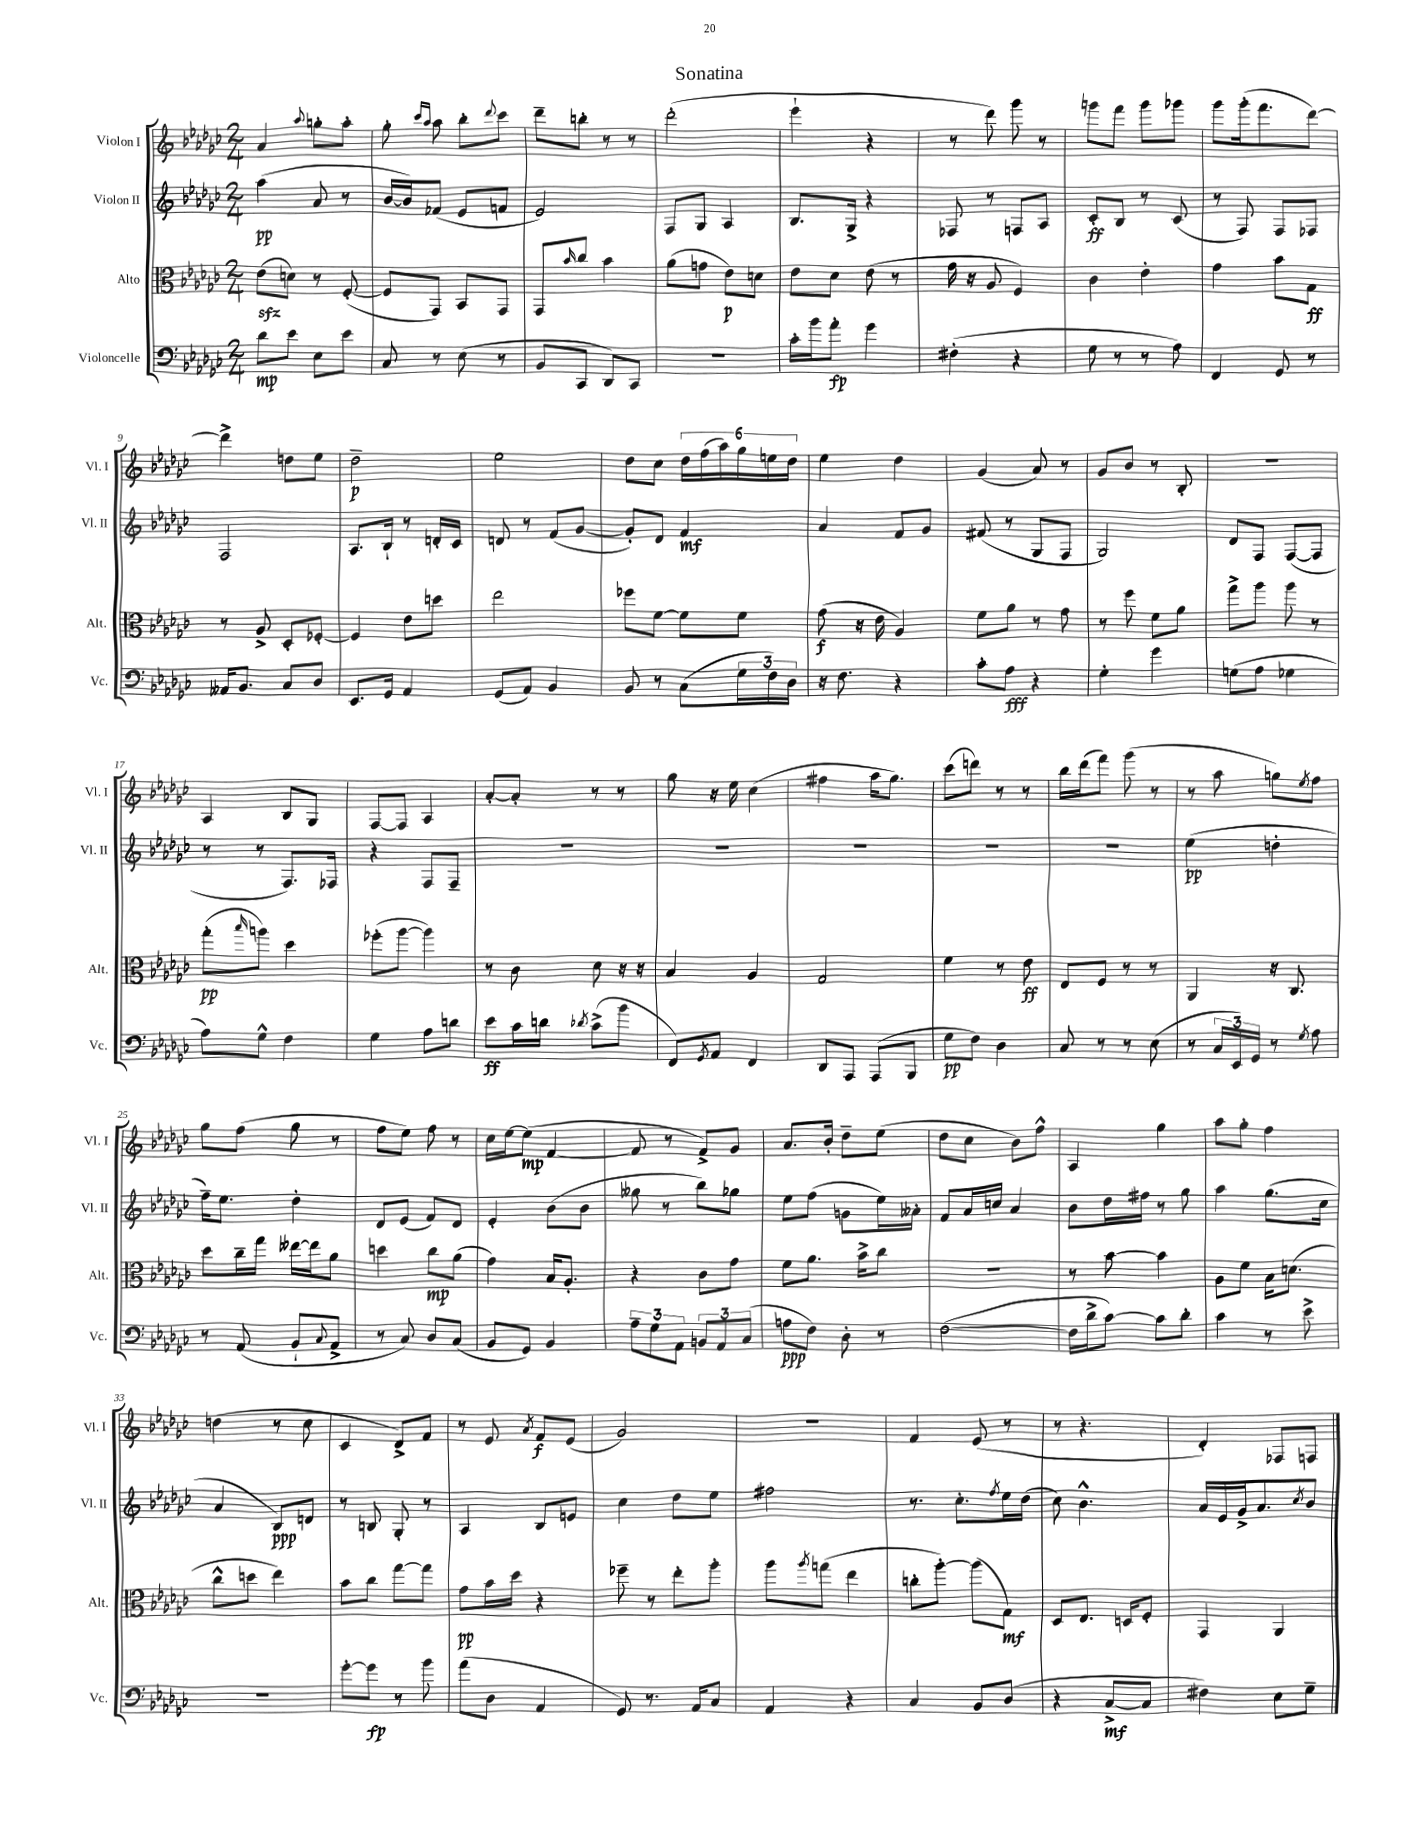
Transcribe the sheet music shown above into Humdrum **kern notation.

**kern	**kern	**kern	**kern
*staff4	*staff3	*staff2	*staff1
*clefF4	*clefC3	*clefG2	*clefG2
*k[b-e-a-d-g-c-]	*k[b-e-a-d-g-c-]	*k[b-e-a-d-g-c-]	*k[b-e-a-d-g-c-]
*M2/4	*M2/4	*M2/4	*M2/4
8d-	(8e-	(4aa-	4a-
8e-	8d)	.	.
.	.	.	8qqaa-
8E-	8r	8a-	8gg'
8e-	([8F'	8r	8aa-'
=	=	=	=
8C-	8F]	[16b-	8gg-'
.	.	16b-])	.
.	.	.	16qqccc-
.	.	.	16qqaa-
8r	8GG-)	(8f-	8aa-
(8E-	8BB-	8e-	8bb-'
.	.	.	8qqddd-
8r	8GG-	8f	8ccc-
=	=	=	=
8BB-	8GG-	2e-)	8ddd-~
.	16qqb-	.	.
8CC-	8cc-	.	8bb'
8DD-)	4b-	.	8r
8CC-	.	.	8r
=	=	=	=
2r	(8a-	8F	(2ddd-'
.	8g	8G-	.
.	8e-)	4A-	.
.	8d	.	.
=	=	=	=
16c-'	8e-	8.B-	4eee-`
16b-	.	.	.
8a-'	8d-	.	.
.	.	16G-^	.
4g-	(8e-	4r	4r
.	8r	.	.
=	=	=	=
(4F#'	16g-	8F-	8r
.	16r	.	.
.	8A-	8r	8ddd-)
4r	4F)	8F	8ggg-
.	.	8A-	8r
=	=	=	=
8G-	4c-	8c-'	8ggg
8r	.	8B-	8fff
8r	4e-'	8r	8ggg
8A-)	.	(8c-	8ggg-
=	=	=	=
4FF	4g-	8r	8ggg-
.	.	8F)	(16ggg-'
.	.	.	8.fff
8GG-	8b-	8F	.
8r	8G-	8F-	[8ddd-)
=	=	=	=
16AA--	8r	2F	4ddd-^]
8.BB-	.	.	.
.	8A-^	.	.
8C-	8D-'	.	8dd
8D-	[8F-'	.	8ee-
=	=	=	=
8.EE-	4F-]	8.A-	2dd-~
16GG-	.	16B-`	.
4AA-	8e-	8r	.
.	8dd	16d'	.
.	.	16c-	.
=	=	=	=
(8GG-	2ee-	8d	2ee-
8AA-)	.	8r	.
4BB-	.	(8f	.
.	.	[8g-	.
=	=	=	=
8BB-	8ff-	8g-'])	8dd-
8r	[8f	8d-	8cc-
(8C-	8f]	4f	24dd-
.	.	.	(24ff
.	.	.	24aa-)
24G-	8f	.	24gg-
24F)	.	.	24ee
24D-	.	.	24dd-
=	=	=	=
16r	(8g-	4a-	4ee-
8.F	.	.	.
.	16r	.	.
.	16e-	.	.
4r	4A-)	8f	4dd-
.	.	8g-	.
=	=	=	=
8c-'	8f	(8f#	(4g-
8A-	8a-	8r	.
4r	8r	8G-	8a-)
.	8g-	8F	8r
=	=	=	=
4G-'	8r	2G-)	8g-
.	8ff	.	8b-
4g-	8f	.	8r
.	8a-	.	8B-'
=	=	=	=
(8G	8gg-^	8d-	2r
8A-	8aa-	8F	.
4G-	8aa-	([8F	.
.	8r	8F]	.
=	=	=	=
8A-)	(8gg-'	8r	4A-
.	16qqbb-	.	.
8G-^^	8aa)	8r	.
4F	4dd-	8.F)	8B-
.	.	.	8G-
.	.	16F-	.
=	=	=	=
4G-	(8ff-'	4r	[8F
.	[8aa-	.	8F]
8A-	4aa-])	8F	4A-
8d	.	8F~	.
=	=	=	=
8e-	8r	2r	[8a-'
16c-	8c-	.	8a-']
16d	.	.	.
8qd-	.	.	.
(8c-^	8d-	.	8r
8b-	16r	.	8r
.	16r	.	.
=	=	=	=
8FF)	4B-	2r	8gg-
8qGG-	.	.	.
8AA-	.	.	16r
.	.	.	16ee-
4FF	4A-	.	(4cc-
=	=	=	=
8DD-	2G-	2r	4ff#
8AAA-	.	.	.
(8AAA-	.	.	16aa-
.	.	.	8.gg-)
8BBB-	.	.	.
=	=	=	=
8G-	4f	2r	(8ccc-
8F)	.	.	8ddd)
4D-	8r	.	8r
.	8e-	.	8r
=	=	=	=
8C-	8E-	2r	16bb-
.	.	.	(16ddd-
8r	8F	.	8fff)
8r	8r	.	(8ggg-
(8E-	8r	.	8r
=	=	=	=
8r	4AA-	(4ee-	8r
24C-	.	.	8aa-
24EE-)	.	.	.
24GG-	.	.	.
8r	16r	4dd'	8gg)
.	8.C-	.	.
8qG-	.	.	8qee-
8A-	.	.	8ff
=	=	=	=
8r	8dd-	16ff~)	8gg-
.	.	8.ee-	.
(8AA-	16cc-~	.	(8ff
.	16gg-	.	.
8BB-`	[16ee--	4dd-'	8gg-
.	16ee--]	.	.
8qqC-	.	.	.
8AA-^	8a-	.	8r
=	=	=	=
8r	4dd	8d-	8ff
8C-)	.	(8e-	8ee-)
8D-	8cc-	8f)	8ff
(8C-	(8a-	8d-	8r
=	=	=	=
8BB-	4g-)	4e-'	16cc-
.	.	.	[16ee-
8GG-)	.	.	(8ee-]
4BB-	16B-	(8b-	[4f
.	8.A-'	.	.
.	.	8b-	.
=	=	=	=
12A-~	4r	8gg--	8f]
12G-	.	.	.
.	.	8r	8r
12AA-	.	.	.
12BB	8c-	8bb-)	8f^)
12AA-	.	.	.
.	8g-	8gg-	8g-
(12C-	.	.	.
=	=	=	=
8A	8f	8ee-	8.a-
8F)	8.a-	(8ff	.
.	.	.	16b-'
8D-'	.	8g	8dd-~
.	16b-^	.	.
8r	8cc-	16ee-)	(8ee-
.	.	16a--'	.
=	=	=	=
([2F	2r	8f	8dd-
.	.	16a-	8cc-
.	.	16cc	.
.	.	4a-	8b-)
.	.	.	8ff^^
=	=	=	=
16F]	8r	8b-	4A-
16d-^	.	.	.
[8c-)	[8b-	16dd-	.
.	.	16ff#	.
8c-]	4b-]	8r	4gg-
8d-'	.	8gg-	.
=	=	=	=
4c-	8A-	4aa-	8aa-
.	8f	.	8gg-'
8r	16B-	(8.gg-	4ff
.	(8.d	.	.
8e-^	.	.	.
.	.	16cc-	.
=	=	=	=
2r	8cc-^^	4a-	(4dd
.	8dd	.	.
.	4ee-)	8B-)	8r
.	.	8d	8cc-
=	=	=	=
[8g-'	8b-	8r	4c-
8g-]	8cc-	8B	.
8r	[8gg-	8G-'	8d-^)
8b-	8gg-]	8r	8f
=	=	=	=
(8a-	8g-	4A-	8r
8D-	16b-	.	8e-
.	16dd-	.	.
.	.	.	8qa-
4AA-	4r	8B-	8f
.	.	8e	(8e-
=	=	=	=
8GG-)	8ff-~	4cc-	2g-)
8.r	8r	.	.
.	8ee-'	8dd-	.
16AA-	.	.	.
8C-	8aa-'	8ee-	.
=	=	=	=
4AA-	8aa-	2ff#	2r
.	8qaa-	.	.
.	(8gg	.	.
4r	4ee-	.	.
=	=	=	=
4C-	8cc'	8.r	4f
.	[8aa-')	.	.
.	.	8.cc-'	.
8BB-	(8aa-]	.	(8e-
.	.	8qff	.
(8D-	8G-)	16ee-	8r
.	.	(16dd-	.
=	=	=	=
4r	8D-	8cc-)	8r
.	8.E-	4.b-^^	4.r
[8C-^	.	.	.
.	16D	.	.
8C-]	8F'	.	.
=	=	=	=
4F#)	4GG-	16a-	4d-')
.	.	16e-	.
.	.	16g-^	.
.	.	8.a-	.
8E-	4AA-	.	8F-
.	.	8qcc-	.
8G-~	.	8b-	8F
==	==	==	==
*-	*-	*-	*-
